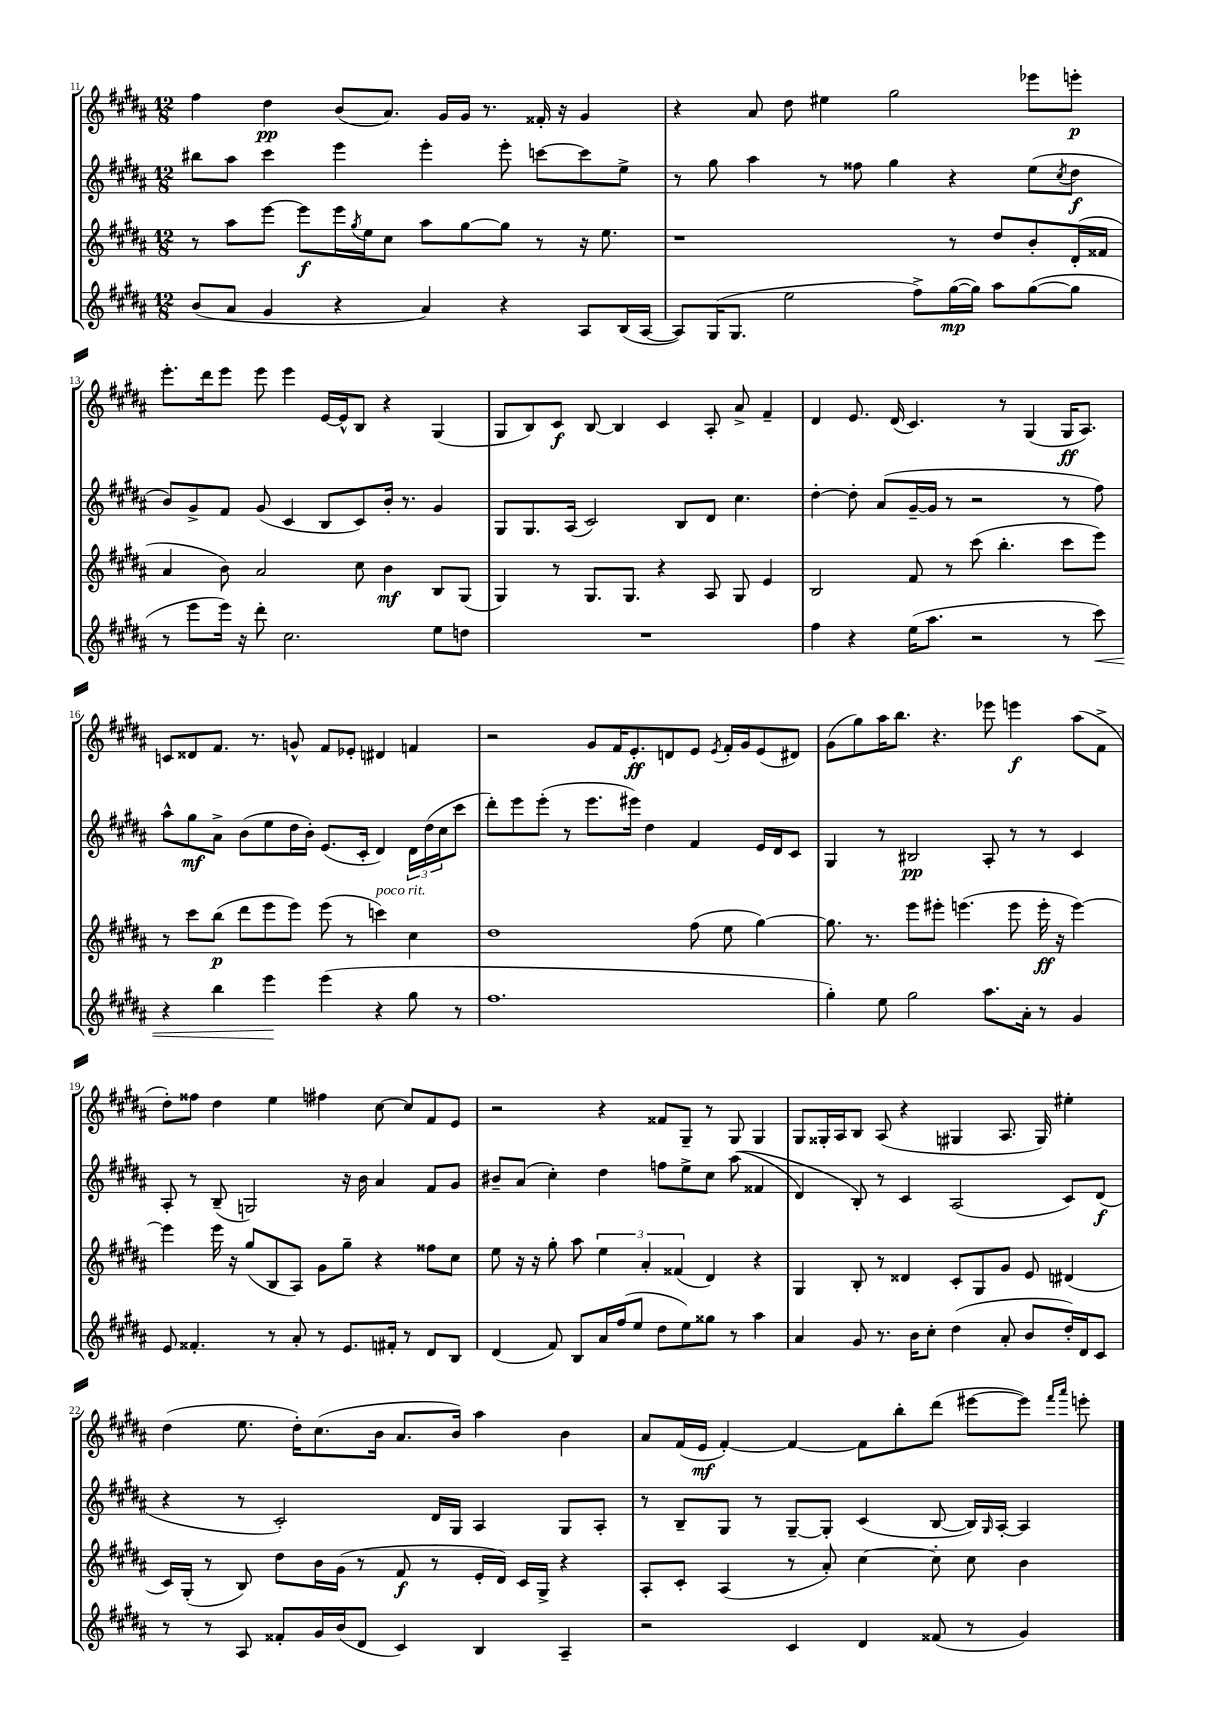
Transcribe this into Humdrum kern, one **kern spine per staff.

**kern	**kern	**kern	**kern
*staff4	*staff3	*staff2	*staff1
*clefG2	*clefG2	*clefG2	*clefG2
*k[f#c#g#d#a#]	*k[f#c#g#d#a#]	*k[f#c#g#d#a#]	*k[f#c#g#d#a#]
*M12/8	*M12/8	*M12/8	*M12/8
(8b	8r	8bb#	4ff#
8a#	8aa#	8aa#	.
4g#	[8eee	4ccc#	4dd#
.	8eee]	.	.
4r	16eee	4eee	(8b
.	8qgg#	.	.
.	16ee	.	.
.	8cc#	.	8.a#)
4a#)	8aa#	4eee'	.
.	.	.	16g#
.	[8gg#	.	16g#
.	.	.	8.r
4r	8gg#]	8eee'	.
.	8r	[8ccc	16f##'
.	.	.	16r
8A#	16r	8ccc]	4g#
.	8.ee	.	.
(16B	.	8ee^	.
[16A#	.	.	.
=	=	=	=
8A#])	1r	8r	4r
(16G#	.	8gg#	.
8.G#	.	.	.
.	.	4aa#	8a#
2ee	.	.	8dd#
.	.	8r	4ee#
.	.	8ff##	.
.	.	4gg#	2gg#
8ff#^)	.	.	.
([16gg#	8r	4r	.
16gg#])	.	.	.
8aa#	8dd#	.	.
([8gg#	8b'	(8ee	8eee-
.	.	8qcc#	.
8gg#]	(16d#'	8dd#	8eee'
.	16f##	.	.
=	=	=	=
8r	4a#	8b)	8.eee'
8eee	.	8g#^	.
.	.	.	16ddd#
16eee)	8b)	8f#	8eee
16r	.	.	.
8ddd#'	2a#	(8g#	8eee
2.cc#	.	4c#	4eee
.	.	8B	[16e
.	.	.	16e^^]
.	8cc#	8c#)	8B
.	4b	16b'	4r
.	.	8.r	.
8ee	8B	4g#	(4G#
8dd	(8G#	.	.
=	=	=	=
1.r	4G#)	8G#	8G#
.	.	8.G#	8B)
.	8r	.	8c#
.	.	(16A#	.
.	8.G#	2c#)	[8B
.	.	.	4B]
.	8.G#	.	.
.	4r	.	4c#
.	.	8B	.
.	8A#	8d#	8A#'
.	8G#	4.cc#	8a#^
.	4e	.	4f#~
=	=	=	=
4ff#	2B	[4dd#'	4d#
4r	.	8dd#']	8.e
.	.	(8a#	.
.	.	.	(16d#
(16ee	8f#	[16g#~	4.c#)
8.aa#	.	16g#]	.
.	8r	8r	.
2r	(8ccc#	2r	.
.	4.bb'	.	8r
.	.	.	(4G#
8r	8ccc#	8r	16G#
.	.	.	8.A#)
8ccc#)	8eee)	8ff#)	.
=	=	=	=
4r	8r	8aa#^^	8c
.	8ccc#	8gg#	8d##
4bb	(8bb	8a#^	8.f#
.	8ddd#	(8b	.
.	.	.	8.r
4eee	8eee	8ee	.
.	8eee)	16dd#	8g^^
.	.	16b')	.
(4eee	(8eee	(8.e	8f#
.	8r	.	8e-'
.	.	16c#'	.
4r	4ccc)	4d#)	4d#
8gg#	4cc#	24d#	4f
.	.	(24dd#	.
.	.	24cc#	.
8r	.	8ccc#	.
=	=	=	=
1.ff#	1dd#	8ddd#')	2r
.	.	8eee	.
.	.	(8eee'	.
.	.	8r	.
.	.	8.eee	8g#
.	.	.	16f#
.	.	16eee#)	8.e'
.	.	4dd#	.
.	.	.	8d
.	(8ff#	4f#	8e
.	.	.	8qe
.	8ee	.	16f#'
.	.	.	16g#
.	[4gg#)	16e	(8e
.	.	16d#	.
.	.	8c#	8d#)
=	=	=	=
4gg#')	8.gg#]	4G#	(8g#
.	.	.	8gg#)
.	8.r	.	.
8ee	.	8r	16aa#
.	.	.	8.bb
2gg#	8eee	2B#	.
.	8eee#'	.	4.r
.	(4.eee	.	.
8.aa#	.	8A#'	8eee-
.	8eee	8r	4eee
16a#'	.	.	.
8r	16eee'	8r	.
.	16r	.	.
4g#	[4eee)	4c#	(8aa#
.	.	.	8f#^
=	=	=	=
8e	4eee]	8A#'	8dd#')
4.f##'	.	8r	8ff##
.	16eee	(8B~	4dd#
.	16r	.	.
.	(8gg#	2G)	.
8r	8B	.	4ee
8a#'	8A#)	.	.
8r	8g#	.	4ff#
8.e	8gg#~	16r	.
.	.	16b	.
.	4r	4a#	[8cc#
16f#'	.	.	.
8r	.	.	8cc#]
8d#	8ff##	8f#	8f#
8B	8cc#	8g#	8e
=	=	=	=
(4d#	8ee	8b#~	2r
.	16r	(8a#	.
.	16r	.	.
8f#)	8gg#'	4cc#')	.
8B	8aa#	.	.
16a#	6ee	4dd#	4r
(16ff#	.	.	.
8ee	.	.	.
.	6a#'	.	.
8dd#	.	8ff	8f##
.	(6f##	.	.
8ee)	.	8ee^	8G#~
8gg##	4d#)	8cc#	8r
8r	.	&((8aa#	8G#
4aa#	4r	4f##	4G#
=	=	=	=
4a#	4G#	4d#)	8G#
.	.	.	16G##'
.	.	.	16A#
8g#	8B'	8B'&)	8B
8.r	8r	8r	(8A#
.	4d##	4c#	4r
16b	.	.	.
8cc#'	.	.	.
(4dd#	8c#'	(2A#	4G#
.	8G#	.	.
8a#'	8g#	.	8.A#
8b	8e	.	.
.	.	.	16G#)
16dd#')	(4d#	8c#)	4ee#'
16d#	.	.	.
8c#	.	(8d#	.
=	=	=	=
8r	16c#)	4r	(4dd#
.	(16G#'	.	.
8r	8r	.	.
8A#	8B)	8r	8.ee
8f##'	8dd#	2c#')	.
.	.	.	16dd#')
16g#	16b	.	(8.cc#
(16b	(16g#	.	.
8d#	8r	.	.
.	.	.	16b
4c#)	8f#	.	8.a#
.	8r	16d#	.
.	.	16G#	16b)
4B	16e'	4A#	4aa#
.	16d#)	.	.
.	16c#	.	.
.	16G#^	.	.
4A#~	4r	8G#	4b
.	.	8A#'	.
=	=	=	=
2r	8A#'	8r	8a#
.	8c#'	8B~	(16f#
.	.	.	16e
.	(4A#	8G#	[4f#')
.	.	8r	.
4c#	8r	[8G#~	4f#_
.	8a#')	8G#']	.
4d#	[4cc#	(4c#	8f#]
.	.	.	8bb'
(8f##	8cc#']	[8B	(8ddd#
8r	8cc#	16B])	[8eee#
.	.	16qqG#	.
.	.	[16A#'	.
4g#)	4b	4A#]	8eee#])
.	.	.	16qqfff#
.	.	.	16qqaaa#
.	.	.	8eee'
==	==	==	==
*-	*-	*-	*-
